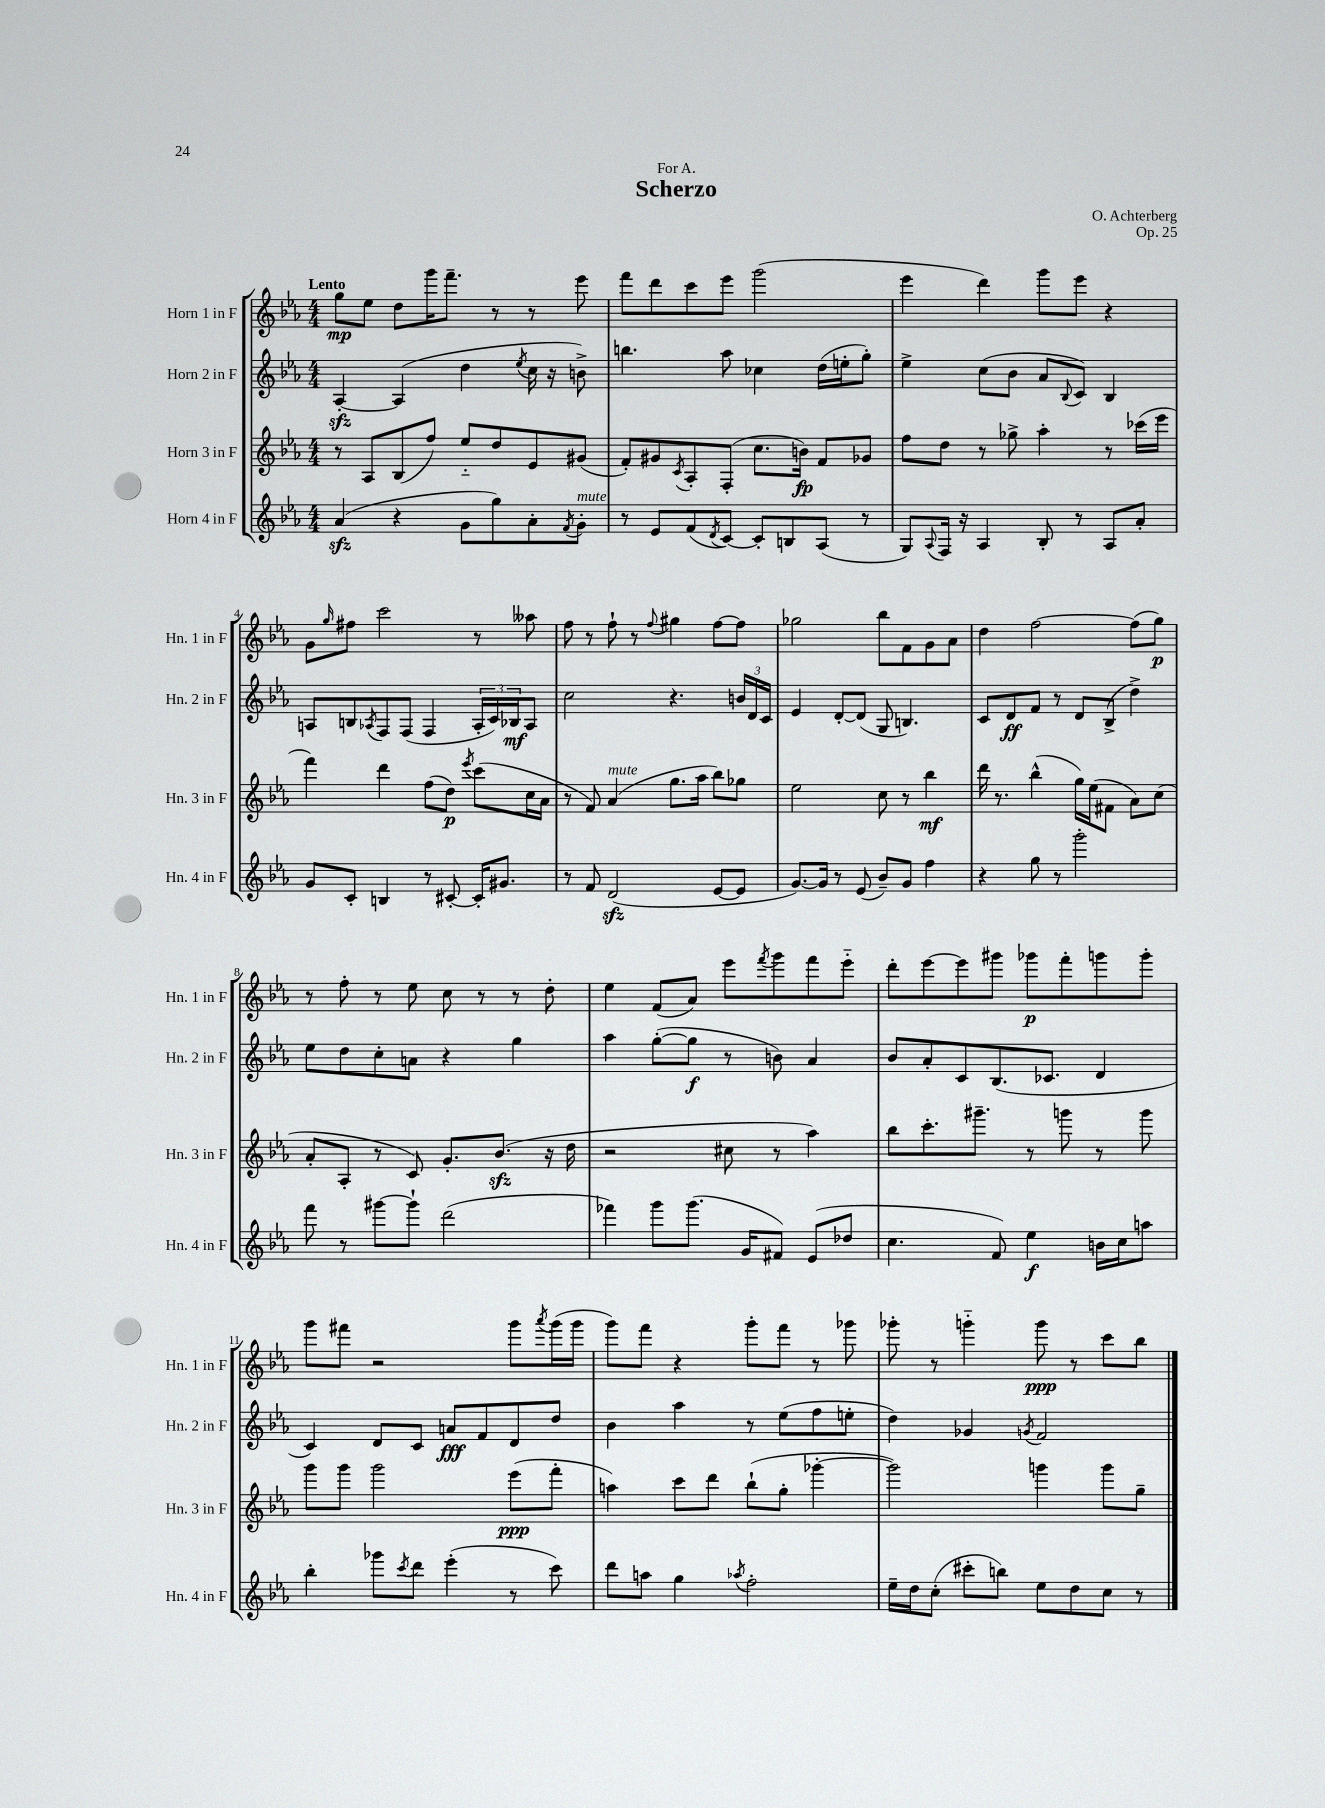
\header { title = "Scherzo" composer = "O. Achterberg" dedication = "For A." opus = "Op. 25" }
<<
\new StaffGroup <<
\new Staff = "s0" \with { instrumentName = "Horn 1 in F" shortInstrumentName = "Hn. 1 in F" } {
    \clef treble \key ees \major \numericTimeSignature \time 4/4 \tempo "Lento"
    g''8\mp ees''8 d''8 g'''16 f'''8.-- r8 r8 ees'''8 |
    f'''8 d'''8 c'''8 ees'''8 g'''2( |
    ees'''4 d'''4) g'''8 ees'''8 r4 |
    g'8 \grace { g''16 } fis''8 c'''2 r8 aeses''8 |
    f''8 r8 f''8-! r8 \appoggiatura { f''8 } gis''4 f''8~ f''8 |
    ges''2 bes''8 f'8 g'8 aes'8 |
    d''4 f''2~ f''8( g''8\p) |
    r8 f''8-. r8 ees''8 c''8 r8 r8 d''8-. |
    ees''4 f'8( aes'8) ees'''8 \acciaccatura { f'''8 } g'''8 f'''8 ees'''8-_ |
    d'''8-. ees'''8~ ees'''8 gis'''8 ges'''8\p f'''8-. g'''8 g'''8-. |
    g'''8 fis'''8 r2 g'''8 \acciaccatura { aes'''8 } g'''16( g'''16 |
    g'''8) f'''8 r4 g'''8-. f'''8 r8 ges'''8 |
    ges'''8-. r8 g'''4-_ g'''8\ppp r8 c'''8 bes''8 \bar "|." |
}
\new Staff = "s1" \with { instrumentName = "Horn 2 in F" shortInstrumentName = "Hn. 2 in F" } {
    \clef treble \key ees \major \numericTimeSignature \time 4/4
    aes4~-.\sfz aes4( d''4 \acciaccatura { ees''8 } c''16 r16 b'8->) |
    b''4. aes''8 ces''4 d''16( e''16-. g''8-.) |
    ees''4-> c''8( bes'8 aes'8 \appoggiatura { bes8 } c'8) bes4 |
    a8 b8 \acciaccatura { aes8 } f8 f8( f4 \tuplet 3/2 { aes16-. c'16) bes16\mf } aes8 |
    c''2 r4. \tuplet 3/2 { b'16 d'16 c'16 } |
    ees'4 d'8~-. d'8( g8 b4.) |
    c'8 d'8\ff f'8 r8 d'8 bes8->( d''4->) |
    ees''8 d''8 c''8-. a'8 r4 g''4 |
    aes''4 g''8~-.( g''8\f r8 b'8) aes'4 |
    bes'8 aes'8-. c'8 bes8.( ces'8. d'4 |
    c'4) d'8 c'8 a'8\fff f'8 d'8 d''8 |
    bes'4 aes''4 r8 ees''8( f''8 e''8-. |
    d''4) ges'4 \acciaccatura { g'8 } f'2 \bar "|." |
}
\new Staff = "s2" \with { instrumentName = "Horn 3 in F" shortInstrumentName = "Hn. 3 in F" } {
    \clef treble \key ees \major \numericTimeSignature \time 4/4
    r8 aes8 bes8( f''8) ees''8-_ d''8 ees'8 gis'8( |
    f'8-.) gis'8 \acciaccatura { c'8 } aes8-. f8-.( c''8. b'16\fp) f'8 ges'8 |
    f''8 d''8 r8 ges''8-> aes''4-. r8 ces'''16( ees'''16 |
    f'''4) d'''4 f''8( d''8\p) \acciaccatura { ees'''8 } c'''8( c''16 aes'16 |
    r8 f'8) aes'4^\markup { \italic "mute" }( g''8. aes''16 bes''8) ges''8 |
    ees''2 c''8 r8 bes''4\mf |
    d'''16 r8. bes''4-^( g''16) ees''16( fis'8 aes'8) c''8( |
    aes'8-. aes8-. r8 c'8) g'8.-. bes'8.\sfz( r16 d''16 |
    r2 cis''8 r8 aes''4) |
    bes''8 c'''8.-. gis'''8.-- r8 g'''8 r8 g'''8 |
    g'''8 g'''8 g'''2 ees'''8\ppp( f'''8-. |
    a''4) c'''8 d'''8 bes''8-!( g''8-. ges'''4~-. |
    ges'''2) g'''4 g'''8 g''8-- \bar "|." |
}
\new Staff = "s3" \with { instrumentName = "Horn 4 in F" shortInstrumentName = "Hn. 4 in F" } {
    \clef treble \key ees \major \numericTimeSignature \time 4/4
    aes'4\sfz( r4 g'8 g''8) aes'8-. \acciaccatura { f'8 } g'8-.^\markup { \italic "mute" } |
    r8 ees'8 f'8( \acciaccatura { d'8 } c'8~) c'8-. b8 aes8( r8 |
    g8) \appoggiatura { aes8 } f16 r16 aes4 bes8-. r8 aes8 aes'8-. |
    g'8 c'8-. b4 r8 cis'8~-. cis'16-. gis'8. |
    r8 f'8 d'2\sfz( ees'8~ ees'8 |
    g'8.~) g'16 r8 ees'8( bes'8--) g'8 f''4 |
    r4 g''8 r8 g'''2-. |
    f'''8 r8 gis'''8~ gis'''8-! d'''2( |
    fes'''4) g'''8 g'''8.( g'16 fis'8) ees'8( des''8 |
    c''4. f'8) ees''4\f b'16 c''16 a''8 |
    bes''4-. ges'''8 \acciaccatura { c'''8 } d'''8 ees'''4-.( r8 c'''8) |
    d'''8 a''8 g''4 \acciaccatura { aes''8 } f''2-. |
    ees''16-- d''16 c''8-.( cis'''8-. b''8) ees''8 d''8 c''8 r8 \bar "|." |
}
>>
>>
